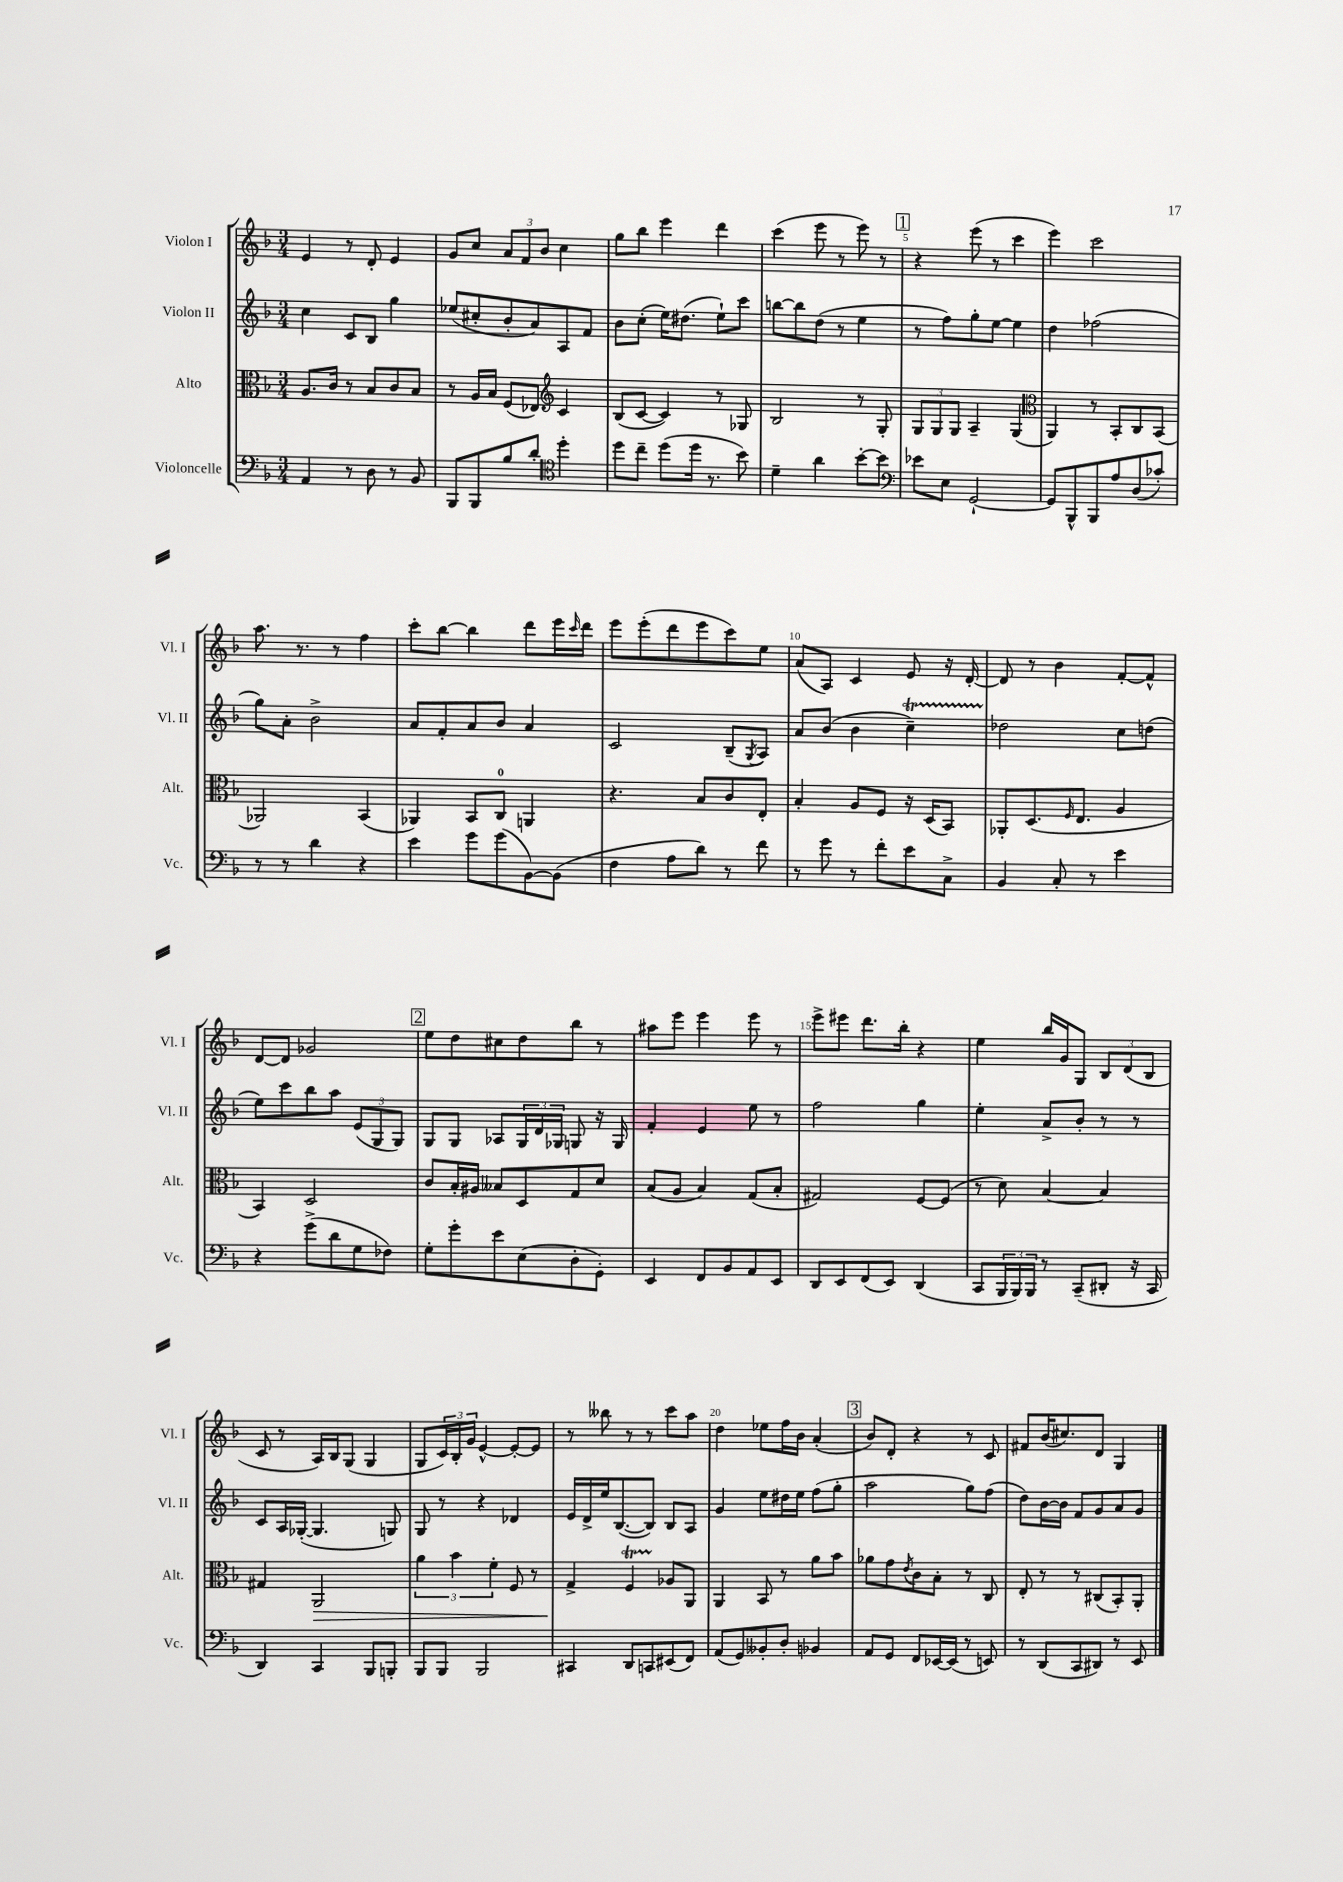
<<
\new StaffGroup <<
\new Staff = "s0" \with { instrumentName = "Violon I" shortInstrumentName = "Vl. I" } {
    \clef treble \key f \major \numericTimeSignature \time 3/4
    e'4 r8 d'8-. e'4 |
    g'8 c''8 \tuplet 3/2 { a'8 f'8 bes'8 } c''4 |
    g''8 bes''8 e'''4 d'''4 |
    c'''4( e'''8 r8 e'''8) r8 |
    \mark \markup { \box "1" } r4 e'''8( r8 c'''4 |
    e'''4) c'''2 |
    a''8. r8. r8 f''4 |
    c'''8-. bes''8~ bes''4 d'''8 e'''16 \grace { c'''16 } d'''16 |
    e'''8 e'''8-.( d'''8 e'''8 c'''8) e''8 |
    a'8( a8) c'4 e'8 r16 d'16~-. |
    d'8 r8 bes'4 f'8~-. f'8-^ |
    d'8~ d'8 ges'2 |
    \mark \markup { \box "2" } e''8 d''8 cis''8 d''8 bes''8 r8 |
    ais''8 e'''8 e'''4 e'''8 r8 |
    e'''8-> eis'''8 d'''8. bes''16-. r4 |
    e''4 bes''16 g'16 g8 \tuplet 3/2 { bes8 d'8( bes8 } |
    c'8 r8 a16) bes16 g8( g4 |
    g8 \tuplet 3/2 { c'16) bes16-. g'16 } e'4~-^ e'8~-. e'8 |
    r8 beses''8 r8 r8 c'''8 a''8 |
    d''4 ees''8 f''16 bes'16 a'4-.( |
    \mark \markup { \box "3" } bes'8) d'8-. r4 r8 c'8 |
    fis'8 bes'16( cis''8.) d'8 g4 \bar "|." |
}
\new Staff = "s1" \with { instrumentName = "Violon II" shortInstrumentName = "Vl. II" } {
    \clef treble \key f \major \numericTimeSignature \time 3/4
    c''4 c'8 bes8 g''4 |
    ees''8( cis''8-. bes'8-. a'8) a8 f'8 |
    bes'8 c''8-.( e''16) dis''8.( e''8-!) c'''8 |
    b''8~ b''8 d''8( r8 e''4 |
    \mark \markup { \box "1" } r8 f''8) g''8-. e''8~ e''4 |
    d''4 fes''2( |
    g''8) a'8-. bes'2-> |
    a'8 f'8-. a'8 bes'8 a'4 |
    c'2 bes8--( \acciaccatura { g8 } a8) |
    a'8 bes'8( bes'4 c''4--\startTrillSpan) |
    des''2\stopTrillSpan c''8 d''8( |
    e''8) c'''8 bes''8 a''8 \tuplet 3/2 { e'8( g8 g8) } |
    \mark \markup { \box "2" } g8 g8 aes8 \tuplet 3/2 { g16 d'16 ges16 } g8 r16 g16 |
    f'4-. e'4 e''8 r8 |
    f''2 g''4 |
    e''4-. a'8-> bes'8-. r8 r8 |
    c'8 a16 ges16~-.( ges4. g8) |
    g8 r8 r4 des'4 |
    e'16 d'16-> e''16 bes8.~( bes8) bes8 a8 |
    g'4 e''8 dis''16 e''16 f''8( g''8-. |
    \mark \markup { \box "3" } a''2 g''8) f''8( |
    d''8) bes'16~ bes'16 f'8 g'8 a'8 g'8 \bar "|." |
}
\new Staff = "s2" \with { instrumentName = "Alto" shortInstrumentName = "Alt." } {
    \clef alto \key f \major \numericTimeSignature \time 3/4
    a8. c'16 r8 bes8 c'8 bes8 |
    r8 a16 bes16 f8( ees8) \clef treble c'4 |
    bes8( c'8~ c'4) r8 ges8 |
    bes2 r8 g8-. |
    \mark \markup { \box "1" } \tuplet 3/2 { g8 g8 g8 } a4-- g4( |
    \clef alto a,4) r8 bes,8-. c8 bes,8( |
    aes,2) bes,4( |
    aes,4) bes,8 c8-0 a,4 |
    r4. bes8 c'8 e8-. |
    bes4-. a8 f8 r16 d16( bes,8) |
    aes,8-. d8.( \grace { f16 } e8. a4 |
    bes,4) d2 |
    \mark \markup { \box "2" } c'8 bes16-. ais16 beses8 d8 g8 d'8 |
    bes8( a8 bes4) g8( bes8-. |
    gis2) f8~ f8( |
    r8 d'8) bes4~ bes4 |
    gis4 a,2\> |
    \tuplet 3/2 { a'4 bes'4 f'4-. } f8 r8 |
    g4->\! f4\startTrillSpan aes8\stopTrillSpan a,8 |
    a,4 bes,8 r8 a'8 bes'8 |
    \mark \markup { \box "3" } aes'8 g'8 \acciaccatura { e'8 } c'8 bes8-. r8 c8 |
    e8-. r8 r8 cis8( bes,8-.) a,8-. \bar "|." |
}
\new Staff = "s3" \with { instrumentName = "Violoncelle" shortInstrumentName = "Vc." } {
    \clef bass \key f \major \numericTimeSignature \time 3/4
    a,4 r8 d8 r8 bes,8 |
    bes,,8 bes,,8 bes8 d'8-. \clef tenor d''4-. |
    d''8 c''8-- d''8( d''16 r8. bes'8) |
    d'4-- a'4 bes'8~-. bes'8 |
    \mark \markup { \box "1" } \clef bass ees'8 e8 g,2~-! |
    g,8 bes,,8-^ bes,,8 a8 d8( ces'8-.) |
    r8 r8 d'4 r4 |
    e'4 g'8 g'8( bes,8~) bes,8( |
    f4 a8 d'8) r8 f'8 |
    r8 g'8 r8 f'8-. e'8 c8-> |
    bes,4 c8-. r8 e'4 |
    r4 g'8->( d'8 g8 fes8) |
    \mark \markup { \box "2" } g8-. g'8-. e'8 e8( d8-. g,8-.) |
    e,4 f,8 bes,8 a,8 e,8 |
    d,8 e,8 f,8( e,8) d,4( |
    c,8 \tuplet 3/2 { bes,,16 bes,,16) bes,,16 } r8 c,8--( dis,8-. r16 c,16 |
    d,4) c,4 bes,,8 b,,8-. |
    bes,,8 bes,,8 bes,,2 |
    cis,4 d,8 c,8 eis,8( f,8) |
    a,8( g,8) beses,8-. d8-. bes,4 |
    \mark \markup { \box "3" } a,8 g,8 f,8 ees,16~ ees,16( r8 e,8) |
    r8 d,8( c,8 dis,8) r8 e,8 \bar "|." |
}
>>
>>
\layout { \context { \Score \override BarNumber.break-visibility = ##(#f #t #t) barNumberVisibility = #(every-nth-bar-number-visible 5) } }
